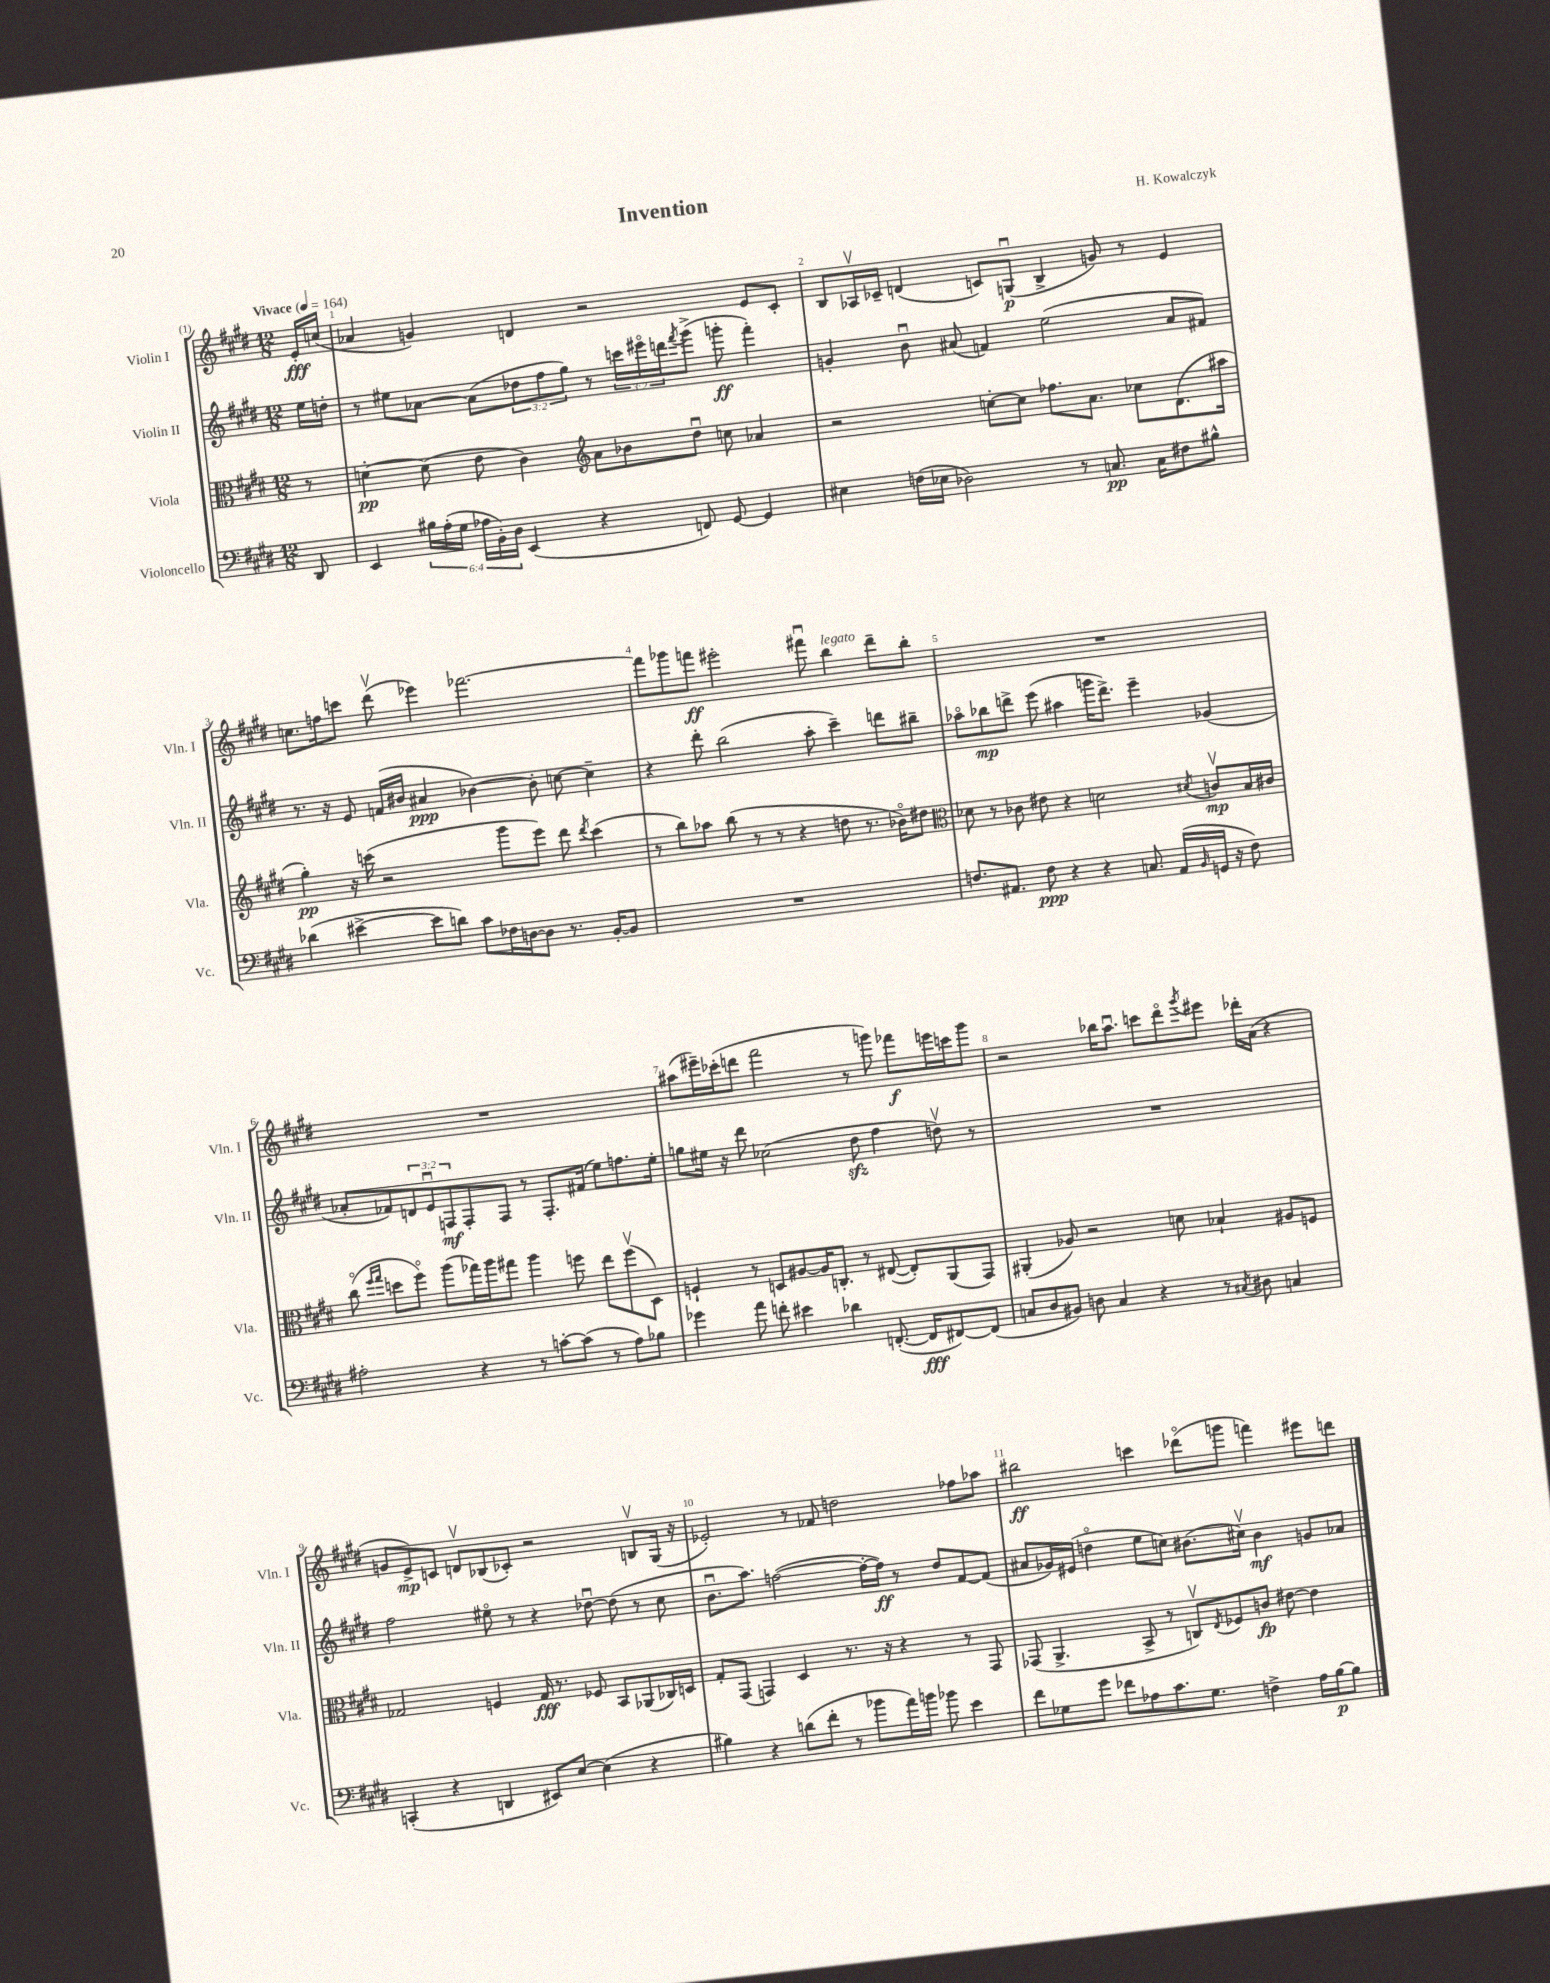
\header { title = "Invention" composer = "H. Kowalczyk" }
<<
\new StaffGroup <<
\new Staff = "s0" \with { instrumentName = "Violin I" shortInstrumentName = "Vln. I" } {
    \clef treble \key e \major \numericTimeSignature \time 12/8 \partial 8 \tempo "Vivace" 4 = 164
    e'16-.\fff c''16( |
    aes'4 g'4) d'4 r2 e'8 cis'8-. |
    b8 aes16\upbow ces'16-- d'4( c'8) g8\downbow\p( b4-> g'8) r8 e'4 |
    c''8. f''16 c'''8 dis'''8\upbow( ees'''4) fes'''2.~ |
    fes'''8 ges'''8 f'''8\ff eis'''2-. fis'''8\downbow b''4^\markup { \italic "legato" } dis'''8-- b''8-. |
    R1. |
    R1. |
    ais''8( eis'''16--) ces'''16-.( d'''8 fis'''2 r8 g'''8) fes'''8\f e'''16 c'''16 g'''8 |
    r2 bes''16 a''8.\downbow c'''8 dis'''8\flageolet \acciaccatura { gis'''8 } eis'''8 des'''16-. a'16( r4 |
    g'8 e'8->\mp) c'8 d'8\upbow bes8( ces'8-.) r2 b8\upbow gis16( r16 |
    ees'2-.) r8 fes'8 d''2 fes''8 aes''8 |
    bis''2\ff c'''4 des'''8\flageolet( g'''8 f'''4) eis'''8 d'''8 \bar "|." |
}
\new Staff = "s1" \with { instrumentName = "Violin II" shortInstrumentName = "Vln. II" } {
    \clef treble \key e \major \numericTimeSignature \time 12/8 \override Staff.TupletNumber.text = #tuplet-number::calc-fraction-text \partial 8
    e''16 d''16-. |
    r8 eis''8 aes'8~ aes'8( \tuplet 3/2 { des''8 fis''8 gis''8) } r8 \tuplet 3/2 { c'''16 eis'''16\flageolet d'''16 } \acciaccatura { fis'''8 } gis'''8->( g'''8-.\ff fis'''4-.) |
    g'4-. b'8\downbow ais'8( f'4) e''2( ais'8 fis'8) |
    r8. r16 e'8 f'16( bis'16 ais'4\ppp bes'4~) bes'8-. c''8~ c''4-- |
    r4 dis'''8-. b''2( a''8-. cis'''4--) d'''8 bis''8-- |
    aes''8\flageolet bes''8\mp d'''8-> e'''8( ais''4 g'''16 d'''8.->) e'''4-- ges'4( |
    aes'8-. fes'8) \tuplet 3/2 { d'8 e'8\downbow f8\mf } f8-. f8 r8 f8.-. fis'16( e''8) f''8. e''16-. |
    g''8 eis''16 r16 dis'''8 ces''2( dis''8\sfz fis''4 d''8\upbow) r8 |
    R1. |
    fis''2 eis''8\flageolet r8 r4 des''8~\downbow des''8( r8 cis''8 |
    b'8.\downbow a''8.) f''2~( f''16~-. f''16\ff) r8 dis''8 fis'8~ fis'8( |
    ais'8 ges'16) eis'16( d''4\flageolet e''8 c''8) bis'8.( cis''16\upbow) bis'4\mf g'8 aes'8 \bar "|." |
}
\new Staff = "s2" \with { instrumentName = "Viola" shortInstrumentName = "Vla." } {
    \clef alto \key e \major \numericTimeSignature \time 12/8 \partial 8
    r8 |
    d'4~-.\pp d'8( e'8 cis'4) \clef treble a'8 bes'8 dis''8\downbow c''8 aes'4 |
    r2 c''8~-. c''8 fes''8. a'8. ces''8 dis'8.( ais''16 |
    gis''4-.\pp) r16 c'''16( r2 gis'''8 e'''8) dis'''8 \acciaccatura { dis'''8 } c'''4( |
    r8 b''8) aes''8 b''8( r8 r8 r4 d''8 r8. bes'16\flageolet) dis''8 |
    \clef alto des'8 r8 ces'8 eis'8 r4 d'2 \acciaccatura { dis'8 } c'8\upbow\mp b16 cis'16 |
    cis''8\flageolet( \grace { fis''16 gis''16 } d''8 fis''8\flageolet) a''8( ges''16) a''16 gis''8 a''4 f''8 e''8 f''8\upbow( dis8) |
    f4-! r8 d8 ais8~ ais16 c8.-. r8 eis8~( eis8-.) a,8( gis,8) |
    ais,4-.( aes8) r2 d'8 bes4-! ais8 f8 |
    ges2 f4 ges16\fff r8. fes8 b,8 aes,8( ces16) d16 |
    gis8-. gis,8( g,4) dis4 r8. r16 r4 r8 g,8 |
    ges,8( a,4.-> b,8-> r8 c8\upbow) \acciaccatura { e8 } fes8 c'8\fp eis'8~ eis'4 \bar "|." |
}
\new Staff = "s3" \with { instrumentName = "Violoncello" shortInstrumentName = "Vc." } {
    \clef bass \key e \major \numericTimeSignature \time 12/8 \override Staff.TupletNumber.text = #tuplet-number::calc-fraction-text \partial 8
    dis,8 |
    e,4 \tuplet 6/4 { bis16 a16-.( gis16 aes16 b,16-.) dis16 } e,4( r4 f,8) gis,8~ gis,4 |
    eis4 f16( ees16 des2) r8 c8.\pp c16 fis8 bis8-^ |
    des'4( eis'4~-> eis'8 d'8) cis'8 fes16 d16~ d8 r8. b,16~-. b,8 |
    R1. |
    f8. ais,8. f8\ppp r4 r4 c8. ais,16( \grace { b,16 } g,16 r16 f8) |
    ais2-. r4 r8 c'8~-. c'8( r8 ais8) bes8 |
    ges'4 a'8 f'8-. eis'4 des'4 f,8.~-.( f,16\fff fis,8~) fis,8( |
    c8 dis8 bis,8) d8 c4 r4 r8 \acciaccatura { cis8 } dis8 c4 |
    c,4-.( r4 d,4 eis,8) e8~ e4( r4 |
    bis4) r4 d'8( fis'8-. r8 bes'8 a'16) b'16 bes'8 e'4 |
    fis'8 ges8 gis'8 fes'8 aes8 cis'8. ges8. f4-> aes16 b16~\p b8 \bar "|." |
}
>>
>>
\layout { \context { \Score \override BarNumber.break-visibility = ##(#f #t #t) barNumberVisibility = #all-bar-numbers-visible } }
